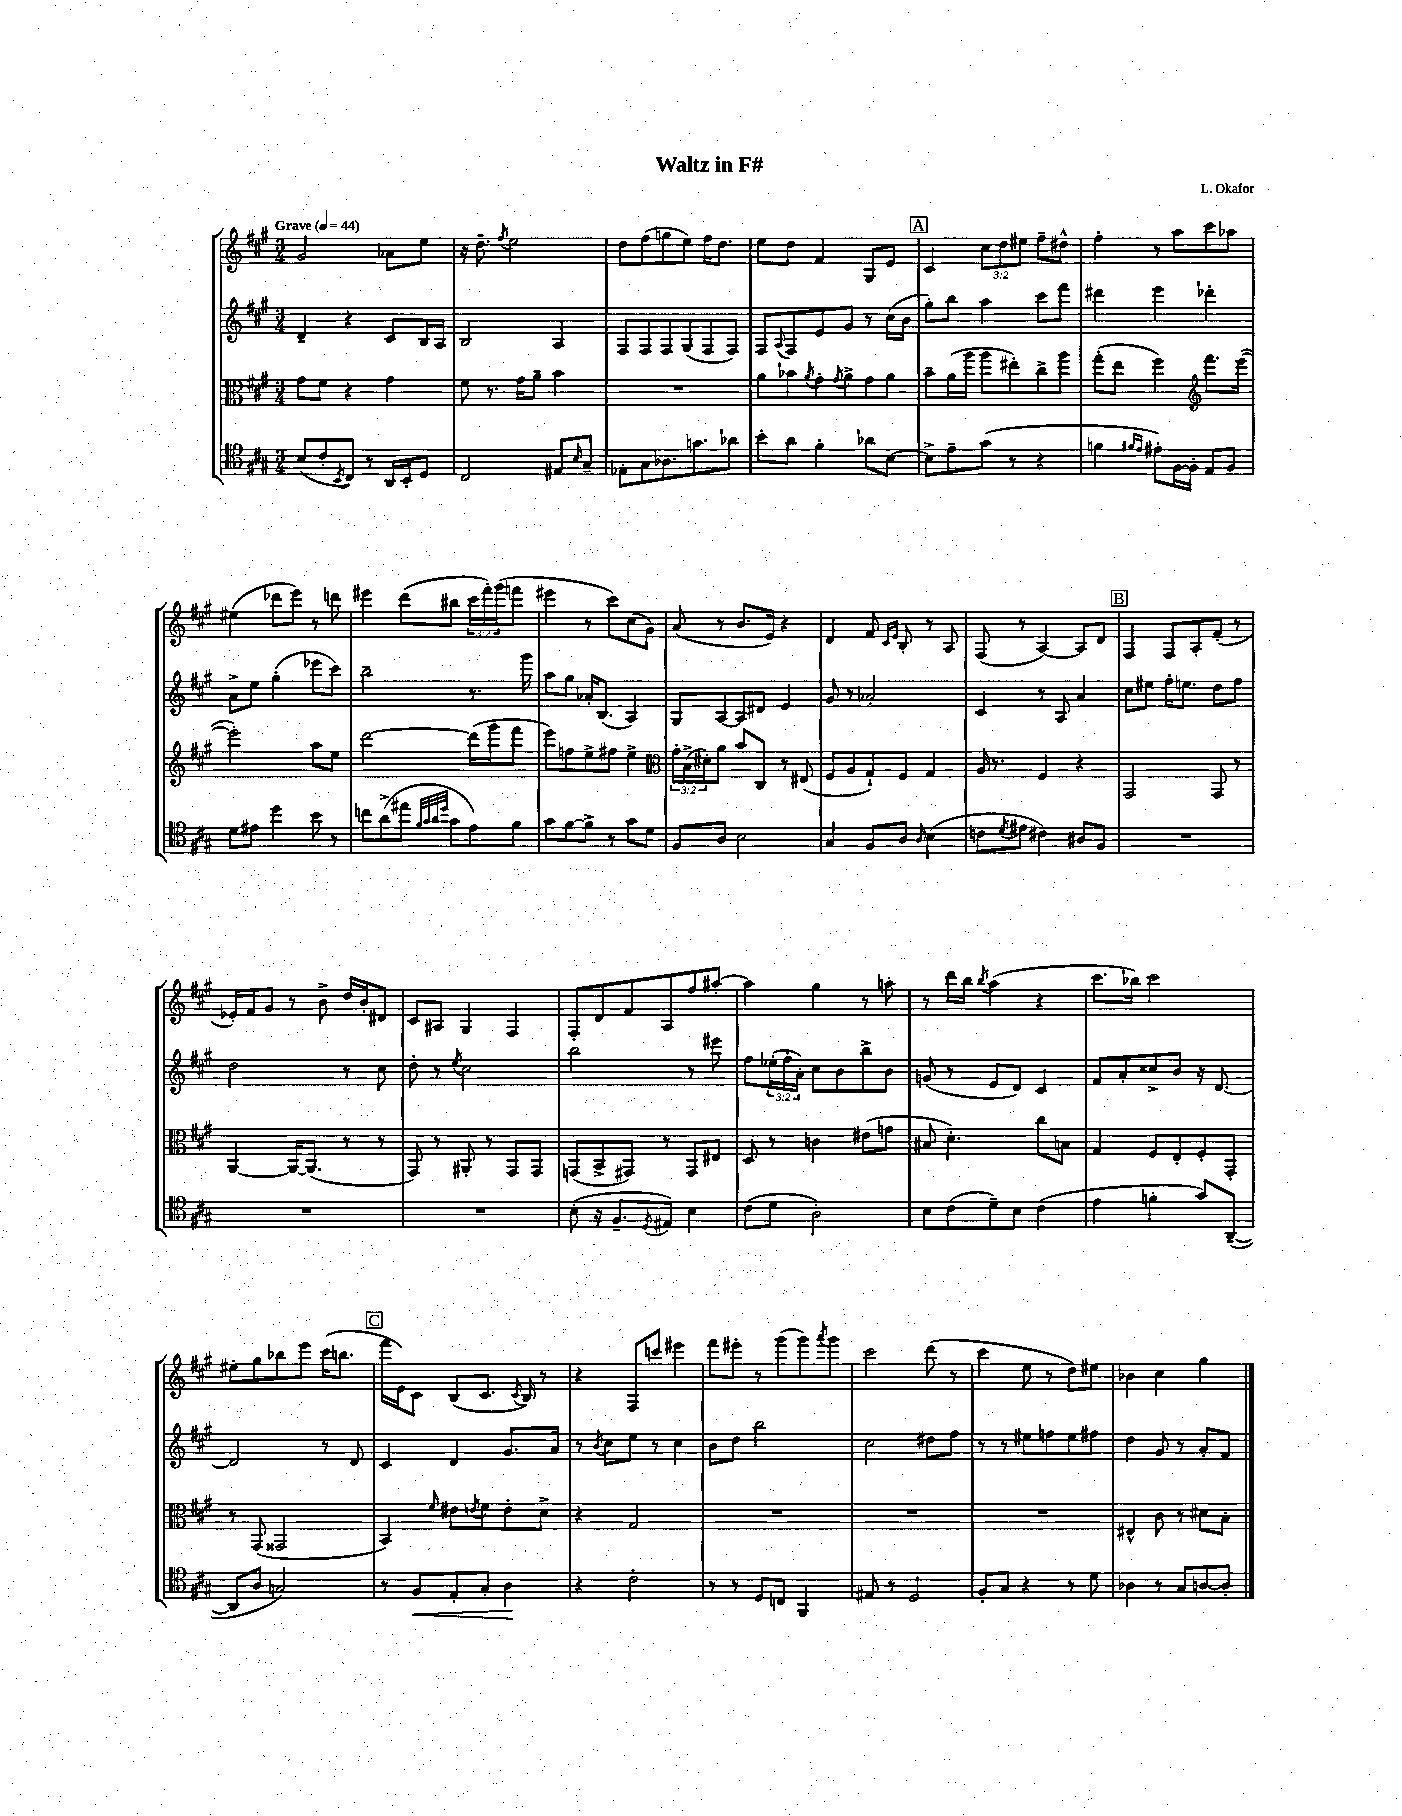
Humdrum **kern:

**kern	**dynam	**kern	**kern	**kern
*part4	*part4	*part3	*part2	*part1
*staff4	*staff4	*staff3	*staff2	*staff1
*clefC4	*	*clefC3	*clefG2	*clefG2
*k[f#c#g#]	*	*k[f#c#g#]	*k[f#c#g#]	*k[f#c#g#]
*M3/4	*	*M3/4	*M3/4	*M3/4
*MM44	*	*MM44	*MM44	*MM44
=1	=1	=1	=1	=1
!	!	!	!	!LO:TX:a:B:t=Grave
(8B/L	.	8g#\L	4d~/	2g#/
8c#'/	.	8f#\J	.	.
8qBB/	.	.	.	.
8C#/J)	.	4r	4r	.
8r	.	.	.	.
16AA/LL	.	4g#\	8c#/L	8a-X\L
16BB'/J	.	.	.	.
8D/J	.	.	16B/L	8ee\J
.	.	.	16A/JJ	.
=2	=2	=2	=2	=2
2C#/	.	8f#\	2B/	16r
.	.	.	.	8.dd~\
.	.	8.r	.	.
.	.	.	.	8qff#/
.	.	.	.	2ee\
.	.	16g#\KL	.	.
.	.	8a~\J	.	.
8E#X/L	.	4b\	4A/	.
16qqB/	.	.	.	.
8G#~/J	.	.	.	.
=3	=3	=3	=3	=3
8E-X'\L	.	2.r	8F#/L	8dd\L
8G#\	.	.	8F#/	(8ff#\
8.A-X\	.	.	8F#/	8ggn\
.	.	.	(8G#/	8ee\J)
8.gn\	.	.	.	.
.	.	.	8F#/	16ff#\KL
.	.	.	.	8.dd\J
8a-X\J	.	.	8F#/J)	.
=4	=4	=4	=4	=4
8b'\L	.	8a\L	8F#/L	8ee\L
.	.	.	8qqA/	.
8a\J	.	8b-X\	8F#/	8dd\J
.	.	8qa/	.	.
4f#'\	.	8g#'\	8e/	4f#/
.	.	8qg#/	.	.
.	.	8a^\	8g#/J	.
8a-X\L	.	8g#\	8r	8G#/L
[8B\J	.	8a\J	(16cc#\LL	8e/J
.	.	.	16b\JJ	.
!!LO:REH:place=s1:t=A
=5	=5	=5	=5	=5
8B^\L]	.	8b~\L	8gg#'\L)	4c#/
8e~\	.	(16a\L	8bb\J	.
.	.	16aa\JJ	.	.
(8g#\J	.	8aa\L	4aa\	12cc#\L
.	.	.	.	12dd\
8r	.	8ee#X'\)	.	.
.	.	.	.	12ee#X\J
4r	.	8cc#^\	8ccc#\L	8ff#~\L
.	.	8aa\J	8fff#\J	8dd#X^^\J
=6	=6	=6	=6	=6
4fn\	.	(8gg#'\L	4ddd#X\	4ff#'\
.	.	8ee\J	.	.
16qqf#X/LL	.	.	.	.
16qqe/JJ	.	.	.	.
8e#X'\L)	.	4ff#\)	4eee\	8r
[16F#\L	.	.	.	8aa\L
16F#'\JJ]	.	.	.	.
*	*	*clefG2	*	*
8E/L	.	8.fff#\L	4ddd-X'\	8ccc#\
8F#/J	.	.	.	8aa-X\J
.	.	([16eee\Jk	.	.
!!LO:LB:g=z
=7	=7	=7	=7	=7
8d\L	.	2eee'\])	8a^\L	(4ee#X\
8e#X\J	.	.	8ee\J	.
4dd\	.	.	(4gg#'\	8ddd-X\L
.	.	.	.	8eee\J)
8b\	.	8aa\L	8eee-X\L	8r
8r	.	8ee\J	8ccc#\J)	8dddn\
=8	=8	=8	=8	=8
8ccn\L	.	[2ddd\	2bb~\	4eee#X\
(8a^\	.	.	.	.
8ee#X\J	.	.	.	(8ddd\L
32qqf#/LLL	.	.	.	.
32qqg#/	.	.	.	.
32qqa/	.	.	.	.
32qqdd/JJJ	.	.	.	.
8g#\L	.	.	.	8bb#X\J
8e\)	.	(16ddd\LL]	8.r	24ccc#\LL
.	.	.	.	24fff#'\)
.	.	16ggg#\J	.	.
.	.	.	.	(24ggg#\J
8f#\J	.	8fff#\J	.	8fffn\J
.	.	.	16ggg#\	.
=9	=9	=9	=9	=9
8g#\L	.	8eee\L)	8aa\L	4eee#X\
[8f#\	.	8ffn\	8gg#\J	.
8f#^\J]	.	8ee^\	16a-X'/KL	8r
.	.	.	(8.B/J	.
8r	.	8ff#X\J	.	8ccc#\L)
8g#\L	.	4ee^\	4A/)	(8cc#\
8d\J	.	.	.	8g#\J)
=10	=10	=10	=10	=10
*	*	*clefC3	*	*
8F#/L	.	24g#'\LL	8G#/L	(8a/
.	.	(24B^\	.	.
.	.	24d#X'\J)	.	.
8A/J	.	8a\J	[8A/	8r
2B\	.	8b/L	8A/]	8.b/L
.	.	8C#/J	8d#X/J	.
.	.	.	.	16e/Jk)
.	.	8r	4e/	4r
.	.	(8E#X/	.	.
=11	=11	=11	=11	=11
4G#/	.	8F#/L	8g#/	4d/
.	.	8A/	8r	.
8F#/L	.	8G#`/)	2a-X'/	8f#/
.	.	.	.	16qqc#/LL
.	.	.	.	16qqe/JJ
8A/J	.	8F#/J	.	8B'/
16qqA/	.	.	.	.
(4B\	.	4G#/	.	8r
.	.	.	.	8A/
=12	=12	=12	=12	=12
8cn\L	.	16A/	4c#/	(8F#/
.	.	8.r	.	.
8qd/	.	.	.	.
8e#X\J	.	.	.	8r
4c#X\)	.	4F#/	8r	[4A/)
.	.	.	8A/	.
8A#X/L	.	4r	4a/	8A/L]
8F#/J	.	.	.	8d/J
!!LO:REH:place=s1:t=B
=13	=13	=13	=13	=13
2.r	.	2GG#/	8cc#\L	4F#/
.	.	.	8ee#X\J	.
.	.	.	16ff#'\KL	8F#/L
.	.	.	8.een\J	.
.	.	.	.	8A'/
.	.	8GG#/	8dd\L	(8f#'/J
.	.	8r	8ff#\J	8r
!!LO:LB:g=z
=14	=14	=14	=14	=14
2.r	.	[4AA/	2dd\	16e-X'/LL)
.	.	.	.	16f#/J
.	.	.	.	8g#/J
.	.	16AA/KL_	.	8r
.	.	(8.AA/J]	.	.
.	.	.	.	8b^\
.	.	8r	8r	16dd/LL
.	.	.	.	16b'/J
.	.	8r	8cc#\	8d#X/J
=15	=15	=15	=15	=15
2.r	.	8GG#/)	8dd'\	8c#/L
.	.	8r	8r	8A#X/J
.	.	.	8qee/	.
.	.	8AA#X'/	2cc#\	4G#/
.	.	8r	.	.
.	.	8GG#/L	.	4F#/
.	.	8GG#/J	.	.
=16	=16	=16	=16	=16
(8B'\	.	(8GGn/L	2bb\	8F#'/L
16r	.	8BB^/	.	8d/
8.F#~/L	.	.	.	.
.	.	8GG#X/J)	.	8f#/
8qD/	.	.	.	.
8E#X/J)	.	8r	.	8A/
4B\	.	8GG#/L	8r	8ff#/
.	.	8E#X/J	8eee#X\	[8aa#X'/J
=17	=17	=17	=17	=17
(8c#\L	.	8D/	8ff#\L	4aa#\]
8d\J	.	8r	(24ee-X'\L	.
.	.	.	24ff#'\	.
.	.	.	24a'\JJ)	.
2A'\)	.	4cn\	8cc#\L	4gg#\
.	.	.	8b\	.
.	.	(8e#X\L	8bb^\	8r
.	.	8gn\J	8b\J	8aan'\
=18	=18	=18	=18	=18
8B\L	.	8B#X/	(8gn/	8r
(8c#\	.	4.d'\)	8r	16ddd\LL
.	.	.	.	16bb\JJ
.	.	.	.	8qbb/
8d~\)	.	.	8e/L	(4aa\
8B\J	.	.	8d/J)	.
(4c#\	.	8cc#\L	4c#/	4r
.	.	8Bn\J	.	.
=19	=19	=19	=19	=19
4e\	.	4G#/	8f#/L	8.ccc#\L
.	.	.	8a'/	.
.	.	.	.	16bb-X\Jk)
4fn'\	.	8F#/L	8cc##X^/	2ccc#\
.	.	8E'/	8b/J	.
8g#/L)	.	8F#'/	16r	.
.	.	.	[8.d/	.
([8AA~/J	.	8GG#'/J	.	.
!!LO:LB:g=z
=20	=20	=20	=20	=20
8AA/L]	.	8r	2d/]	8ee#X'\L
8A/J	.	(8GG#/	.	8gg#\
2Gn/)	.	2GG##X/	.	8bb-X\
.	.	.	.	8eee\J
.	.	.	8r	(16ccc#\KL
.	.	.	.	8.bbn\J
.	.	.	8d/	.
!!LO:REH:place=s1:t=C
=21	=21	=21	=21	=21
8r	.	4BB/)	4c#/	16fff#\LL
.	.	.	.	16e\J)
!	!LO:HP:b	!	!	!
8F#/L	<	.	.	8c#\J
.	.	16qqf#/	.	.
8E'/	.	8e#X\L	4d/	(8B/L
.	.	8qen/	.	.
8G#'/J	.	8f#\	.	8.c#/J
4A\	.	8e'\	8.g#/L	.
.	.	.	.	8qc#/
.	.	.	.	16B/)
.	.	8d^\J	.	8r
.	.	.	16a/Jk	.
.	[	.	.	.
=22	=22	=22	=22	=22
4r	.	4r	8r	4r
.	.	.	8qb/	.
.	.	.	8cc#\L	.
2c#'\	.	2G#/	8ee\J	8F#/L
.	.	.	8r	8cccn/J
.	.	.	4cc#\	4eee#X\
=23	=23	=23	=23	=23
8r	.	2.r	8b\L	8fff#\L
8r	.	.	8dd\J	8eee#X'\J
8D/L	.	.	2bb\	8r
8Cn/J	.	.	.	(8ggg#\L
4FF#/	.	.	.	8ggg#\)
.	.	.	.	8qaaa/
.	.	.	.	8ggg#\J
=24	=24	=24	=24	=24
8E#X/	.	2.r	2cc#\	2ccc#\
8r	.	.	.	.
2D/	.	.	.	.
.	.	.	8dd#X\L	(8ddd\
.	.	.	8ff#\J	8r
=25	=25	=25	=25	=25
8F#'/L	.	2.r	8r	4ccc#\
8G#/J	.	.	8r	.
4r	.	.	8ee#X\L	8ee\
.	.	.	8ffn\	8r
8r	.	.	8ee#\	8dd\L)
8d\	.	.	8ff#X\J	8ee#X\J
=26	=26	=26	=26	=26
4A-X\	.	4E#X^^/	4dd\	4b-X\
8r	.	8c#\	8g#/	4cc#\
8G#/L	.	8r	8r	.
[8An/	.	8d#X\L	8a'/L	4gg#\
8A'/J]	.	8B'\J	8f#/J	.
==	==	==	==	==
*-	*-	*-	*-	*-
